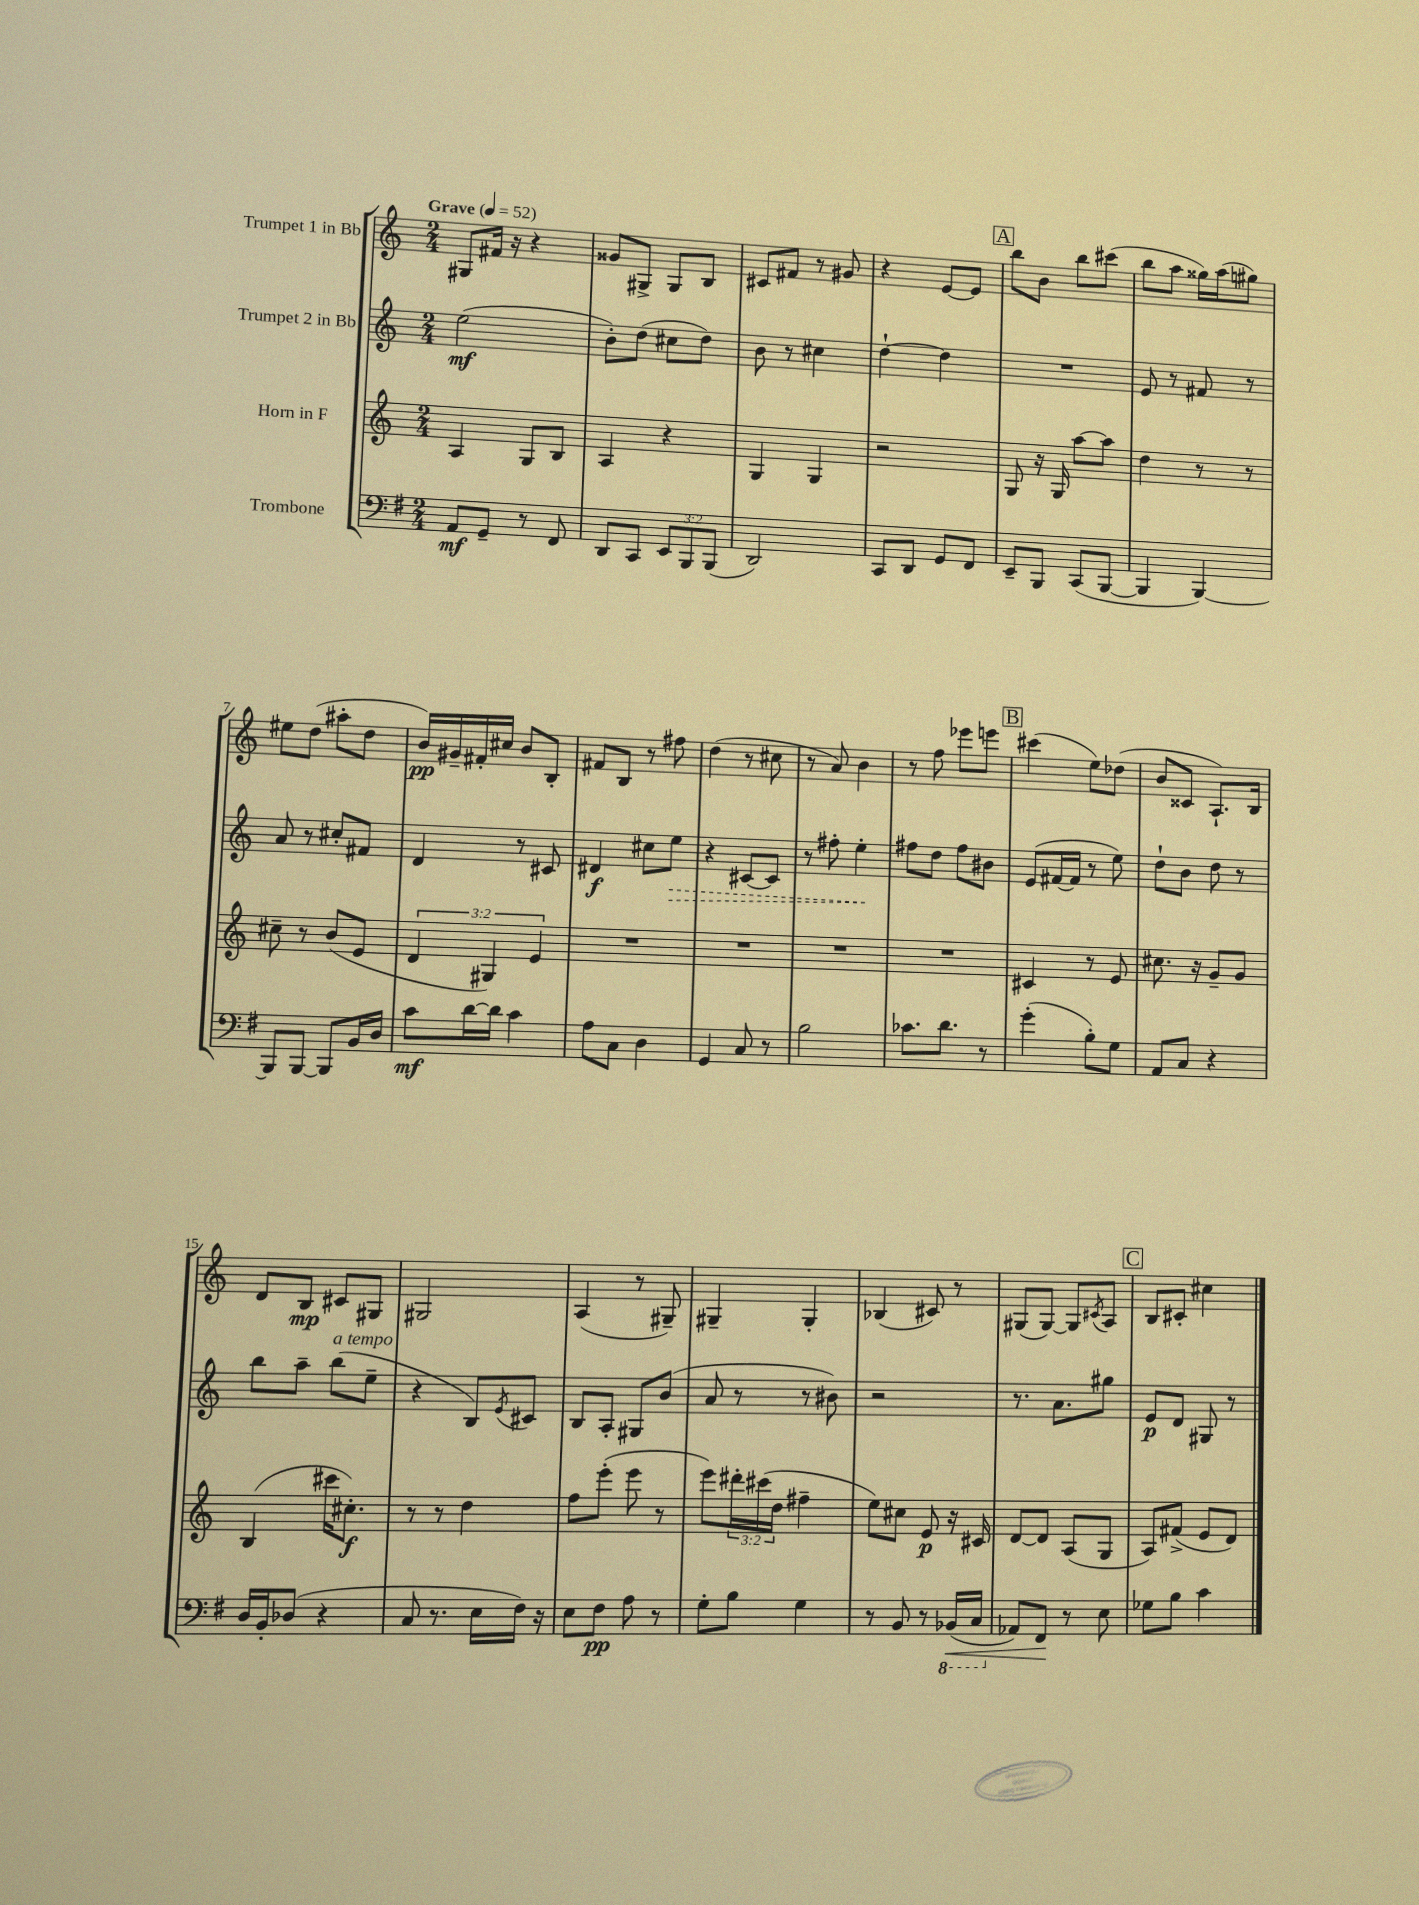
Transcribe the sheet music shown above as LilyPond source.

<<
\new StaffGroup <<
\new Staff = "s0" \with { instrumentName = "Trumpet 1 in Bb" } {
    \clef treble \key c \major \numericTimeSignature \time 2/4 \tempo "Grave" 4 = 52
    gis8 fis'16 r16 r4 |
    gisis'8 gis8-> gis8 b8 |
    cis'8 fis'8 r8 gis'8 |
    r4 e'8~ e'8 |
    \mark \markup { \box "A" } b''8 b'8 b''8 cis'''8( |
    b''8 a''8 gisis''16) a''16( gis''8) |
    eis''8 d''8( ais''8-. d''8 |
    b'16\pp) gis'16-- fis'16-. cis''16 b'8 b8-. |
    fis'8 b8 r8 fis''8 |
    d''4( r8 cis''8 |
    r8 a'8) b'4 |
    r8 f''8 ees'''8 e'''8 |
    \mark \markup { \box "B" } cis'''4( e''8) des''8( |
    b'8 cisis'8 a8.-!) b16 |
    d'8 b8\mp cis'8 gis8 |
    gis2 |
    a4( r8 gis8--) |
    gis4-- gis4-. |
    bes4( cis'8) r8 |
    gis8( gis8~) gis8 \acciaccatura { cis'8 } a8 |
    \mark \markup { \box "C" } b8 cis'8-. cis''4 \bar "|." |
}
\new Staff = "s1" \with { instrumentName = "Trumpet 2 in Bb" } {
    \clef treble \key c \major \numericTimeSignature \time 2/4
    e''2\mf( |
    b'8-.) d''8( cis''8 d''8) |
    b'8 r8 cis''4 |
    d''4~-! d''4 |
    \mark \markup { \box "A" } R2 |
    e'8 r8 fis'8 r8 |
    a'8 r8 cis''8-. fis'8 |
    d'4 r8 cis'8 |
    dis'4\f cis''8 \once \override Hairpin.style = #'dashed-line e''8\> |
    r4 cis'8~ cis'8 |
    r8 fis''8-. e''4-.\! |
    fis''8 d''8 fis''8 bis'8 |
    \mark \markup { \box "B" } e'8( fis'16~ fis'16 r8 e''8) |
    d''8-! b'8 d''8 r8 |
    b''8 a''8-- b''8^\markup { \italic "a tempo" }( e''8-- |
    r4 b8) \acciaccatura { e'8 } cis'8 |
    b8 a8-. gis8 b'8( |
    a'8 r8 r8 bis'8) |
    r2 |
    r8. a'8. gis''8 |
    \mark \markup { \box "C" } e'8\p d'8 gis8 r8 \bar "|." |
}
\new Staff = "s2" \with { instrumentName = "Horn in F" } {
    \clef treble \key c \major \numericTimeSignature \time 2/4 \override Staff.TupletNumber.text = #tuplet-number::calc-fraction-text
    a4 g8 b8 |
    a4 r4 |
    g4 g4 |
    r2 |
    \mark \markup { \box "A" } g8 r16 g16 a''8~ a''8 |
    d''4 r8 r8 |
    cis''8-- r8 b'8( e'8 |
    \tuplet 3/2 { d'4 gis4) e'4 } |
    R2 |
    R2 |
    R2 |
    R2 |
    \mark \markup { \box "B" } cis'4 r8 e'8 |
    cis''8. r16 g'8-- g'8 |
    b4( cis'''16 cis''8.-.\f) |
    r8 r8 d''4 |
    f''8 e'''8-.( e'''8 r8 |
    e'''8) \tuplet 3/2 { dis'''16-. cis'''16( d''16 } fis''4-- |
    e''8) cis''8 e'8\p r16 cis'16 |
    d'8~ d'8 a8( g8 |
    \mark \markup { \box "C" } a8) fis'8->( e'8 d'8) \bar "|." |
}
\new Staff = "s3" \with { instrumentName = "Trombone" } {
    \clef bass \key g \major \numericTimeSignature \time 2/4 \override Staff.TupletNumber.text = #tuplet-number::calc-fraction-text
    a,8\mf g,8-- r8 fis,8 |
    d,8 c,8 \tuplet 3/2 { e,8 b,,8 b,,8( } |
    d,2) |
    c,8 d,8 g,8 fis,8 |
    \mark \markup { \box "A" } e,8-- b,,8 c,8( b,,8~ |
    b,,4 b,,4~) |
    b,,8 b,,8~ b,,8 b,16 d16 |
    c'8\mf d'16~ d'16 c'4 |
    a8 c8 d4 |
    g,4 c8 r8 |
    b2 |
    ces'8. d'8. r8 |
    \mark \markup { \box "B" } g'4-.( b8-.) g8 |
    a,8 c8 r4 |
    d16 b,16-. des8( r4 |
    c8 r8. e16 fis16) r16 |
    e8 fis8\pp a8 r8 |
    g8-. b8 g4 |
    r8 b,8 r8 \ottava #-1 bes,,16\<( c,16 \ottava #0 |
    aes,8) fis,8\! r8 e8 |
    \mark \markup { \box "C" } ges8 b8 c'4 \bar "|." |
}
>>
>>
